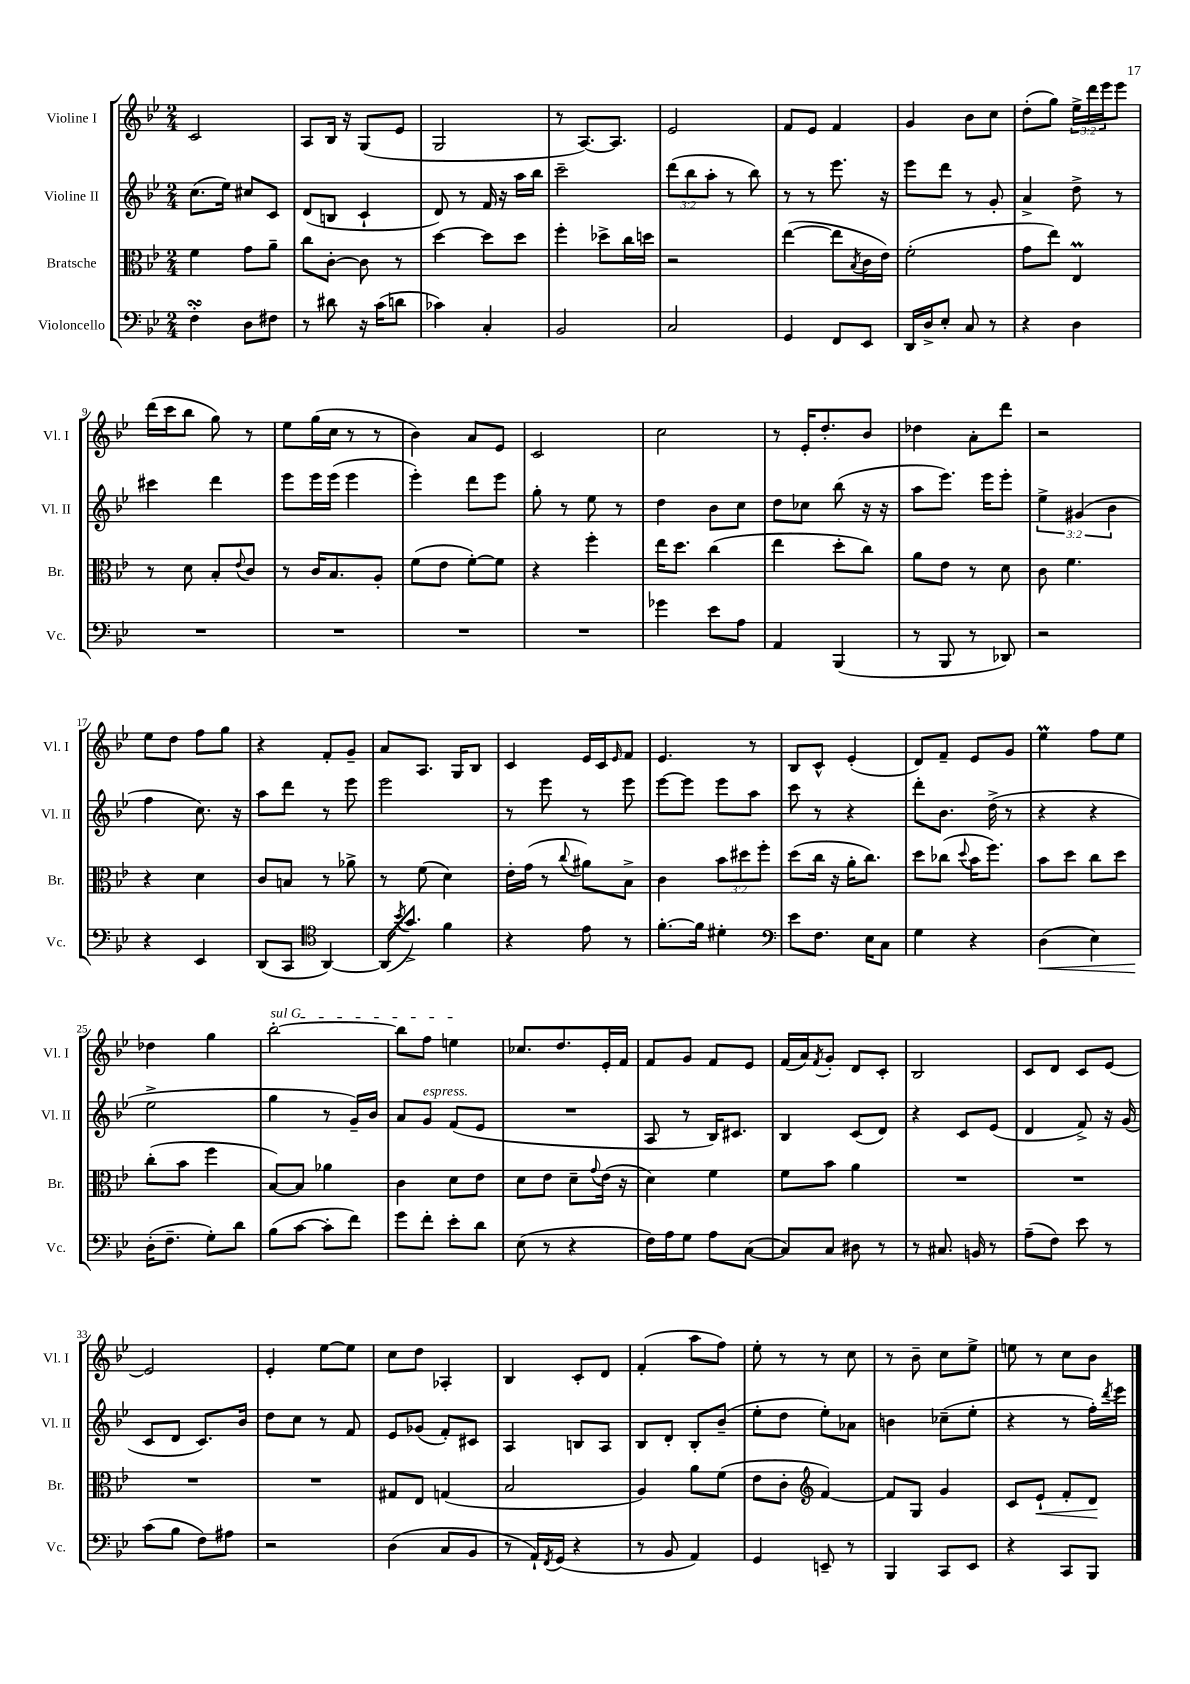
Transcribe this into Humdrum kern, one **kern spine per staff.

**kern	**kern	**kern	**kern
*staff4	*staff3	*staff2	*staff1
*clefF4	*clefC3	*clefG2	*clefG2
*k[b-e-]	*k[b-e-]	*k[b-e-]	*k[b-e-]
*M2/4	*M2/4	*M2/4	*M2/4
4F'	4f	(8.cc	2c
.	.	16ee-)	.
8D	8g	8cc#	.
8F#	8a~	8c	.
=	=	=	=
8r	8cc	(8d	8A
8d#	[8c'	8B	16B-
.	.	.	16r
16r	8c]	4c`	(8G
(16c	.	.	.
8d	8r	.	8e-
=	=	=	=
4c-)	[4dd	8d)	2G
.	.	8r	.
4C'	8dd]	16f	.
.	.	16r	.
.	8dd	16aa	.
.	.	16bb-	.
=	=	=	=
2BB-	4ff'	2ccc~	8r
.	.	.	[8.A)
.	8dd-^	.	.
.	.	.	8.A]
.	16cc	.	.
.	16dd	.	.
=	=	=	=
2C	2r	(12ddd	2e-
.	.	12bb-	.
.	.	12aa'	.
.	.	8r	.
.	.	8bb-)	.
=	=	=	=
4GG	([4ee-	8r	8f
.	.	8r	8e-
8FF	8ee-]	8.eee-	4f
.	8qB-	.	.
8EE-	16c	.	.
.	16e-)	16r	.
=	=	=	=
16DD	(2f'	8eee-	4g
16D^	.	.	.
8E-'	.	8ddd	.
8C	.	8r	8b-
8r	.	8g'	8cc
=	=	=	=
4r	8g	4a^	(8dd'
.	8ee-)	.	8gg)
4D	4E-	8dd^	24ee-^
.	.	.	24ddd
.	.	.	24eee-
.	.	8r	8eee-
=	=	=	=
2r	8r	4ccc#	(16ddd
.	.	.	16ccc
.	8d	.	8bb-
.	8B-'	4ddd	8gg)
.	8qqe-	.	.
.	8c	.	8r
=	=	=	=
2r	8r	8eee-	8ee-
.	16c	16eee-	(16gg
.	8.B-	(16eee-	16cc
.	.	4eee-	8r
.	8A'	.	8r
=	=	=	=
2r	(8f	4eee-')	4b-)
.	8e-	.	.
.	[8f')	8ddd	8a
.	8f]	8eee-	8e-
=	=	=	=
2r	4r	8gg'	2c
.	.	8r	.
.	4ff'	8ee-	.
.	.	8r	.
=	=	=	=
4g-	16ee-	4dd	2cc
.	8.dd	.	.
8e-	(4cc	8b-	.
8A	.	8cc	.
=	=	=	=
4AA	4ee-	8dd	8r
.	.	8cc-	16e-'
.	.	.	8.dd'
(4BBB-	8dd'	(8bb-	.
.	8cc)	16r	8b-
.	.	16r	.
=	=	=	=
8r	8a	8aa	4dd-
8BBB-	8e-	8.eee-)	.
8r	8r	.	8a'
.	.	16eee-	.
8DD-)	8d	8eee-'	8ddd
=	=	=	=
2r	8c	6ee-^	2r
.	4.f	.	.
.	.	(6g#	.
.	.	6b-	.
=	=	=	=
4r	4r	4ff	8ee-
.	.	.	8dd
4EE-	4d	8.cc)	8ff
.	.	.	8gg
.	.	16r	.
=	=	=	=
(8DD	8c	8aa	4r
8CC	8B	8ddd	.
*clefC4	*	*	*
[4AA)	8r	8r	8f'
.	8a-^	8eee-	8g~
=	=	=	=
(16AA]	8r	2eee-	8a
8qb-	.	.	.
8.g^)	.	.	.
.	(8f	.	8.A
4f	4d)	.	.
.	.	.	16G
.	.	.	8B-
=	=	=	=
4r	16e-'	8r	4c
.	(16g	.	.
.	8r	8eee-	.
.	8qqcc	.	.
8e-	8a#)	8r	16e-
.	.	.	16c
.	.	.	16qqe-
8r	8B-^	8eee-	8f
=	=	=	=
[8.f'	4c	[8eee-	4.e-
.	.	8eee-]	.
16f]	.	.	.
4d#'	12b-	8eee-	.
.	12dd#	.	.
.	.	8aa	8r
.	12ff'	.	.
=	=	=	=
*clefF4	*	*	*
8e-	(8dd	8ccc	8B-
8.F	16cc	8r	8c^^
.	16r	.	.
.	16a'	4r	(4e-'
16E-	8.cc)	.	.
8C	.	.	.
=	=	=	=
4G	8dd	8ddd'	8d)
.	(8cc-	8.b-	8f~
.	8qqdd	.	.
4r	16b-	.	8e-
.	8.ff)	(16dd^	.
.	.	8r	8g
=	=	=	=
(4D	8b-	4r	4ee-
.	8dd	.	.
4E-)	8cc	4r	8ff
.	8dd	.	8ee-
=	=	=	=
(16D'	(8cc'	2ee-^	4dd-
8.F~	.	.	.
.	8b-	.	.
8G')	4ff	.	4gg
8d	.	.	.
=	=	=	=
(8B-	[8B-)	4gg	[2bb-'
[8c	8B-]	.	.
8c']	4a-	8r	.
8f)	.	16g~)	.
.	.	16b-	.
=	=	=	=
8g	4c	8a	8bb-]
8f'	.	8g	8ff
8e-'	8d	(8f	4ee
8d	8e-	8e-	.
=	=	=	=
(8E-	8d	2r	8.cc-
8r	8e-	.	.
.	.	.	8.dd
4r	8d~	.	.
.	8qqg	.	.
.	(16e-	.	16e-'
.	16r	.	16f
=	=	=	=
16F)	4d)	8A	8f
16A	.	.	.
8G	.	8r	8g
8A	4f	16B-)	8f
.	.	8.c#	.
([8C	.	.	8e-
=	=	=	=
8C])	8f	4B-	(16f
.	.	.	16a)
.	.	.	8qf
8C	8b-	.	8g'
8D#	4a	(8c	8d
8r	.	8d)	8c'
=	=	=	=
8r	2r	4r	2B-
8.C#	.	.	.
.	.	8c	.
16BB	.	.	.
8r	.	(8e-	.
=	=	=	=
(8A~	2r	4d	8c
8F)	.	.	8d
8e-	.	8f^)	8c
8r	.	16r	[8e-
.	.	(16g	.
=	=	=	=
(8c	2r	8c	2e-]
8B-	.	8d	.
8F)	.	8.c)	.
8A#	.	.	.
.	.	16b-	.
=	=	=	=
2r	2r	8dd	4e-'
.	.	8cc	.
.	.	8r	[8ee-
.	.	8f	8ee-]
=	=	=	=
(4D	8G#	8e-	8cc
.	8E-	(8g-	8dd
8C	(4G	8f')	4A-'
8BB-	.	8c#	.
=	=	=	=
8r	2B-	4A	4B-
16AA`)	.	.	.
8qFF	.	.	.
(16GG	.	.	.
4r	.	8B	8c'
.	.	8A	8d
=	=	=	=
8r	4A)	8B-	(4f'
8BB-	.	8d'	.
4AA)	8a	8B-'	8aa
.	(8f	(8b-~	8ff)
=	=	=	=
4GG	8e-	8ee-'	8ee-'
.	8c'	8dd	8r
*	*clefG2	*	*
8EE~	[4f)	8ee-')	8r
8r	.	8a-	8cc
=	=	=	=
4BBB-	8f]	4b	8r
.	8G	.	8b-~
8CC	4g	(8cc-~	8cc
8EE-	.	8ee-'	8ee-^
=	=	=	=
4r	8c	4r	8ee
.	8e-`	.	8r
8CC	8f'	8r	8cc
8BBB-	8d	16ff')	8b-
.	.	8qddd	.
.	.	16eee-	.
==	==	==	==
*-	*-	*-	*-
